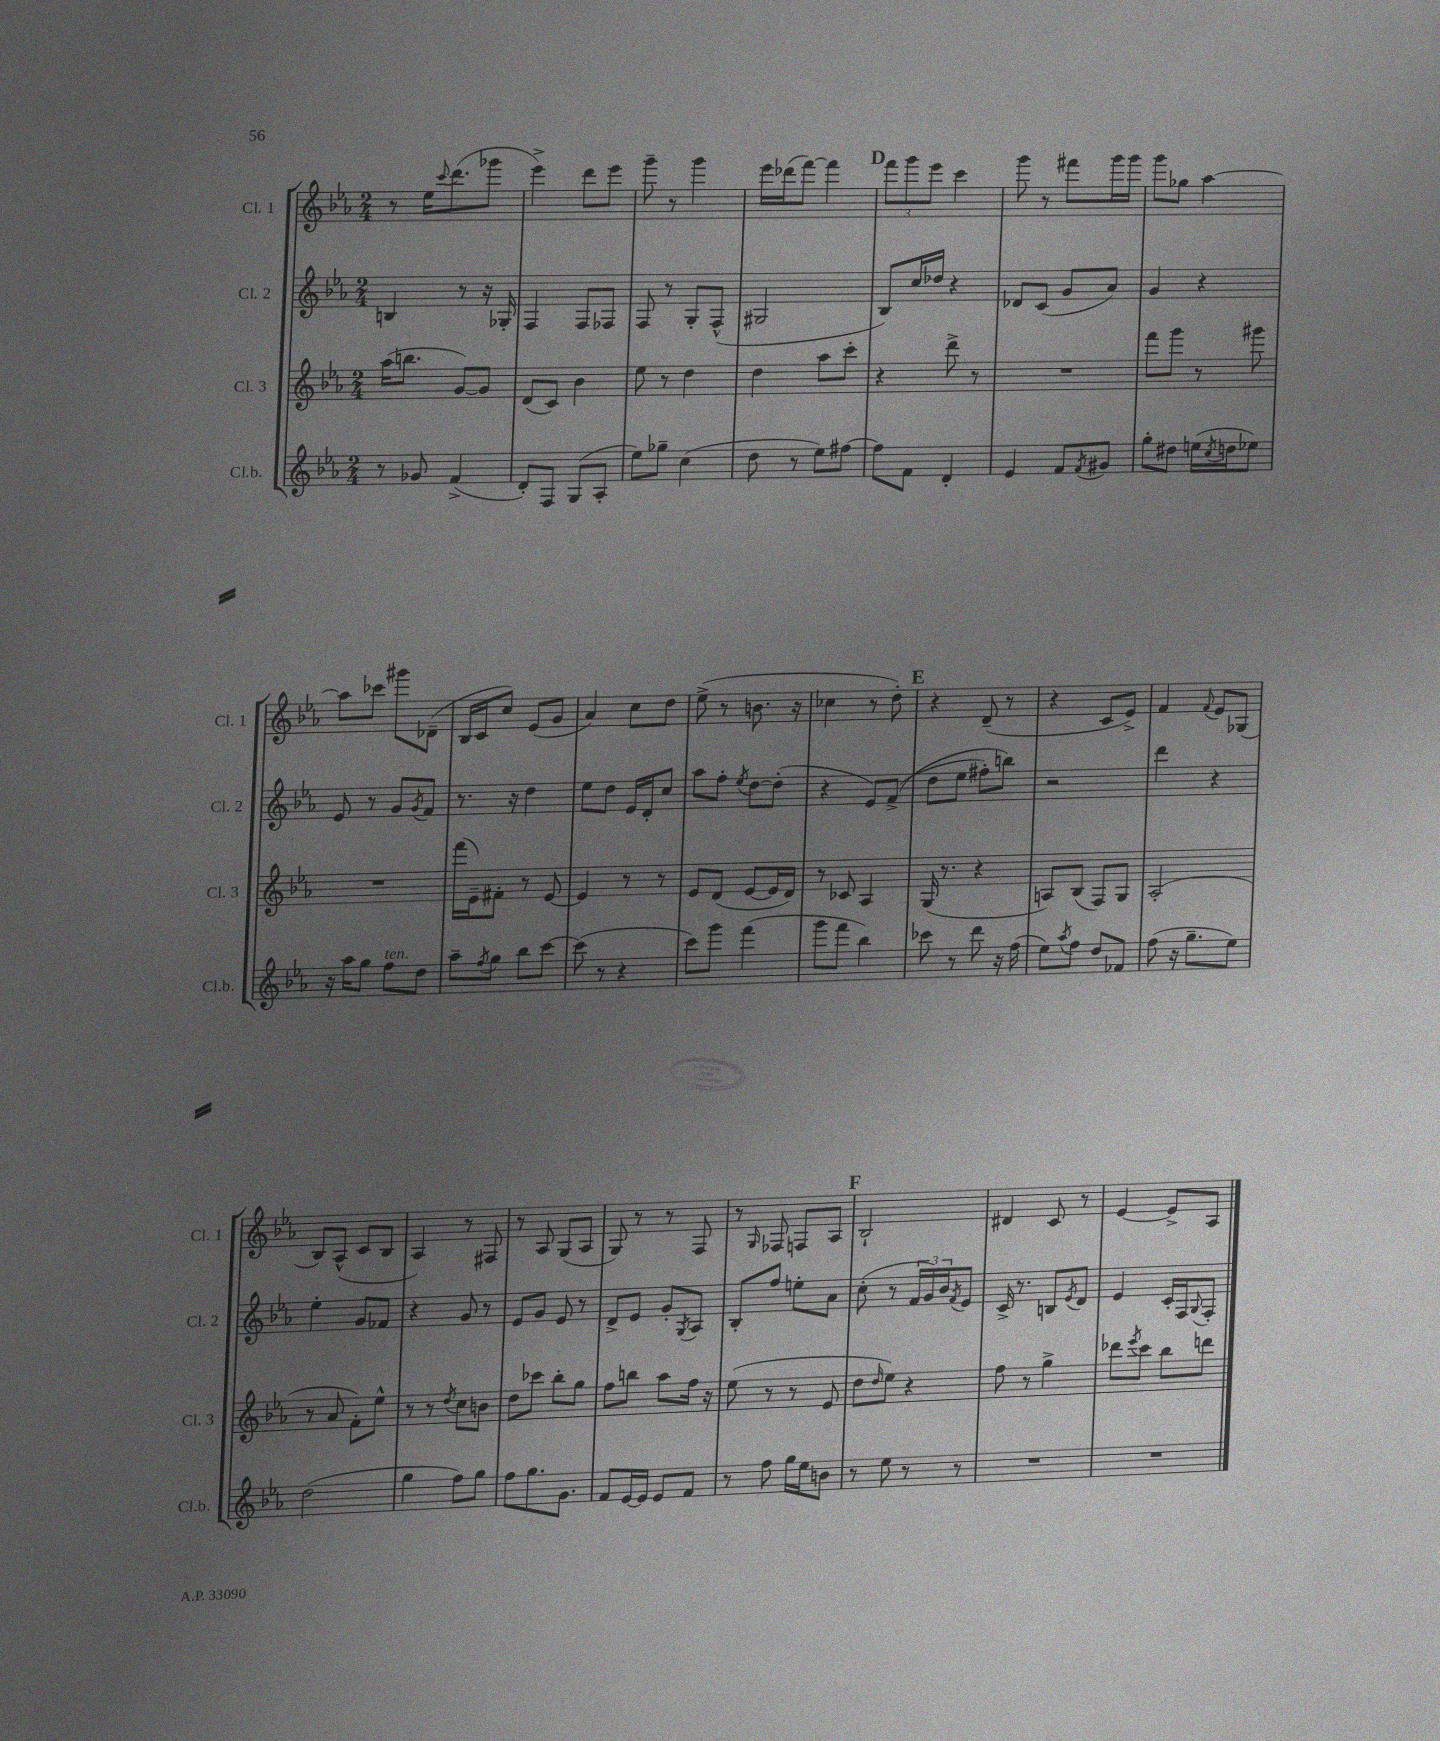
<<
\new StaffGroup <<
\new Staff = "s0" \with { instrumentName = "Cl. 1" shortInstrumentName = "Cl. 1" } {
    \clef treble \key ees \major \numericTimeSignature \time 2/4
    r8 ees''16 \appoggiatura { c'''8 } d'''8.( ges'''8 |
    ees'''4->) d'''8 ees'''8 |
    g'''8-- r8 g'''4 |
    ees'''16 des'''16( f'''8~) f'''4 |
    \mark \markup { \bold "D" } \tuplet 3/2 { f'''8 g'''8 ees'''8 } c'''4 |
    g'''8 r8 fis'''8 g'''16 g'''16 |
    g'''8 ges''8 aes''4~ |
    aes''8 ces'''8 gis'''8 des'8--( |
    bes16 c'16 c''8) ees'8( g'8 |
    aes'4) c''8 d''8 |
    ees''8->( r8 b'8. r16 |
    ces''4 r8 d''8-.) |
    \mark \markup { \bold "E" } r4 d'8--( r8 |
    r4 c'8 ees'8->) |
    f'4 \appoggiatura { f'8 } ees'8 ges8( |
    bes8) aes8-^( c'8 bes8 |
    aes4) r8 fis8 |
    r8 aes8 g8( aes8 |
    g8) r8 r8 f8 |
    r8 \grace { g16 } fes8 f8 aes8 |
    \mark \markup { \bold "F" } bes2-! |
    dis'4 c'8 r8 |
    ees'4~ ees'8-> aes8 \bar "|." |
}
\new Staff = "s1" \with { instrumentName = "Cl. 2" shortInstrumentName = "Cl. 2" } {
    \clef treble \key ees \major \numericTimeSignature \time 2/4
    b4 r8 r16 ges16-. |
    f4 f8 fes8 |
    f8 r8 g8-. f8-^( |
    gis2 |
    \mark \markup { \bold "D" } bes8) c''16 des''16 r4 |
    des'8 c'8( g'8 aes'8) |
    g'4 r4 |
    ees'8 r8 g'8 \acciaccatura { g'8 } f'8 |
    r8. r16 d''4 |
    ees''8 d''8 ees'16 d'16-. c''8 |
    aes''8 f''8-. \acciaccatura { ees''8 } d''8~ d''8-.( |
    r4 ees'8) f'8->(\( |
    \mark \markup { \bold "E" } d''8 ees''8 fis''8-.) b''8\) |
    r2 |
    d'''4 r4 |
    ees''4-. g'8 fes'8 |
    r4 g'8 r8 |
    ees'8 g'8 ees'8 r8 |
    d'8-> ees'8 g'8-. \acciaccatura { g8 } aes8 |
    bes8-. f''8 e''8-. aes'8 |
    \mark \markup { \bold "F" } c''8-.( r8 \tuplet 3/2 { f'16 g'16) bes'16 } \acciaccatura { f'8 } ees'8 |
    c'16-> r8. b8 \acciaccatura { ees'8 } d'8 |
    ees'4 c'16-. f16 \appoggiatura { g8 } f8-. \bar "|." |
}
\new Staff = "s2" \with { instrumentName = "Cl. 3" shortInstrumentName = "Cl. 3" } {
    \clef treble \key ees \major \numericTimeSignature \time 2/4
    aes''16( b''8. g'8~) g'8 |
    d'8( c'8) bes'4 |
    ees''8 r8 d''4 |
    d''4 aes''8 c'''8-. |
    \mark \markup { \bold "D" } r4 d'''8-> r8 |
    R2 |
    f'''8 g'''8 r8 gis'''8 |
    R2 |
    f'''16( ees'16--) fis'8-. r8 ees'8~ |
    ees'4 r8 r8 |
    ees'8 d'8( ees'8~ ees'16 d'16) |
    r8 ces'8 aes4 |
    \mark \markup { \bold "E" } g16( r8. r4 |
    a8) bes8( f8) g8 |
    aes2-.( |
    r8 aes'8 f'8-.) ees''8-^ |
    r8 r8 \acciaccatura { d''8 } c''8 b'8 |
    d''8 ces'''8 bes''8-. g''8 |
    f''8 b''8 aes''8 f''16 r16 |
    ees''8( r8 r8 ees'8 |
    \mark \markup { \bold "F" } d''8 \grace { d''16 } ees''8) r4 |
    f''8 r8 g''4-> |
    des'''8 \acciaccatura { ees'''8 } c'''8 bes''8 d'''8 \bar "|." |
}
\new Staff = "s3" \with { instrumentName = "Cl.b." shortInstrumentName = "Cl.b." } {
    \clef treble \key ees \major \numericTimeSignature \time 2/4
    r8 ges'8 f'4->( |
    d'8-.) f8 g8( aes8-. |
    ees''8) ges''8-- c''4( |
    d''8 r8 ees''8) fis''8~ |
    \mark \markup { \bold "D" } fis''8 f'8 d'4-. |
    ees'4 f'8 \acciaccatura { f'8 } gis'8 |
    g''8-. dis''8 e''16( \acciaccatura { c''8 } d''16 ees''8) |
    r16 aes''16 g''8 f''8^\markup { \italic "ten." } d''8 |
    aes''8-- \acciaccatura { f''8 } g''8 bes''8 c'''8~ |
    c'''8( r8 r4 |
    c'''8) g'''8 f'''4( |
    g'''8 f'''8 bes''4) |
    \mark \markup { \bold "E" } ces'''8 r8 d'''8 r16 f''16( |
    ees''8) \acciaccatura { aes''8 } f''8 d''8 fes'8 |
    f''8( r16 g''8.-- ees''8) |
    d''2( |
    g''4 f''8) g''8 |
    f''8 g''8. g'8. |
    f'8 ees'16~ ees'16 ees'8 f'8 |
    r8 f''8 g''16 ees''16 b'8 |
    \mark \markup { \bold "F" } r8 ees''8 r8 r8 |
    R2 |
    R2 \bar "|." |
}
>>
>>
\layout { \context { \Score \remove "Bar_number_engraver" } }
